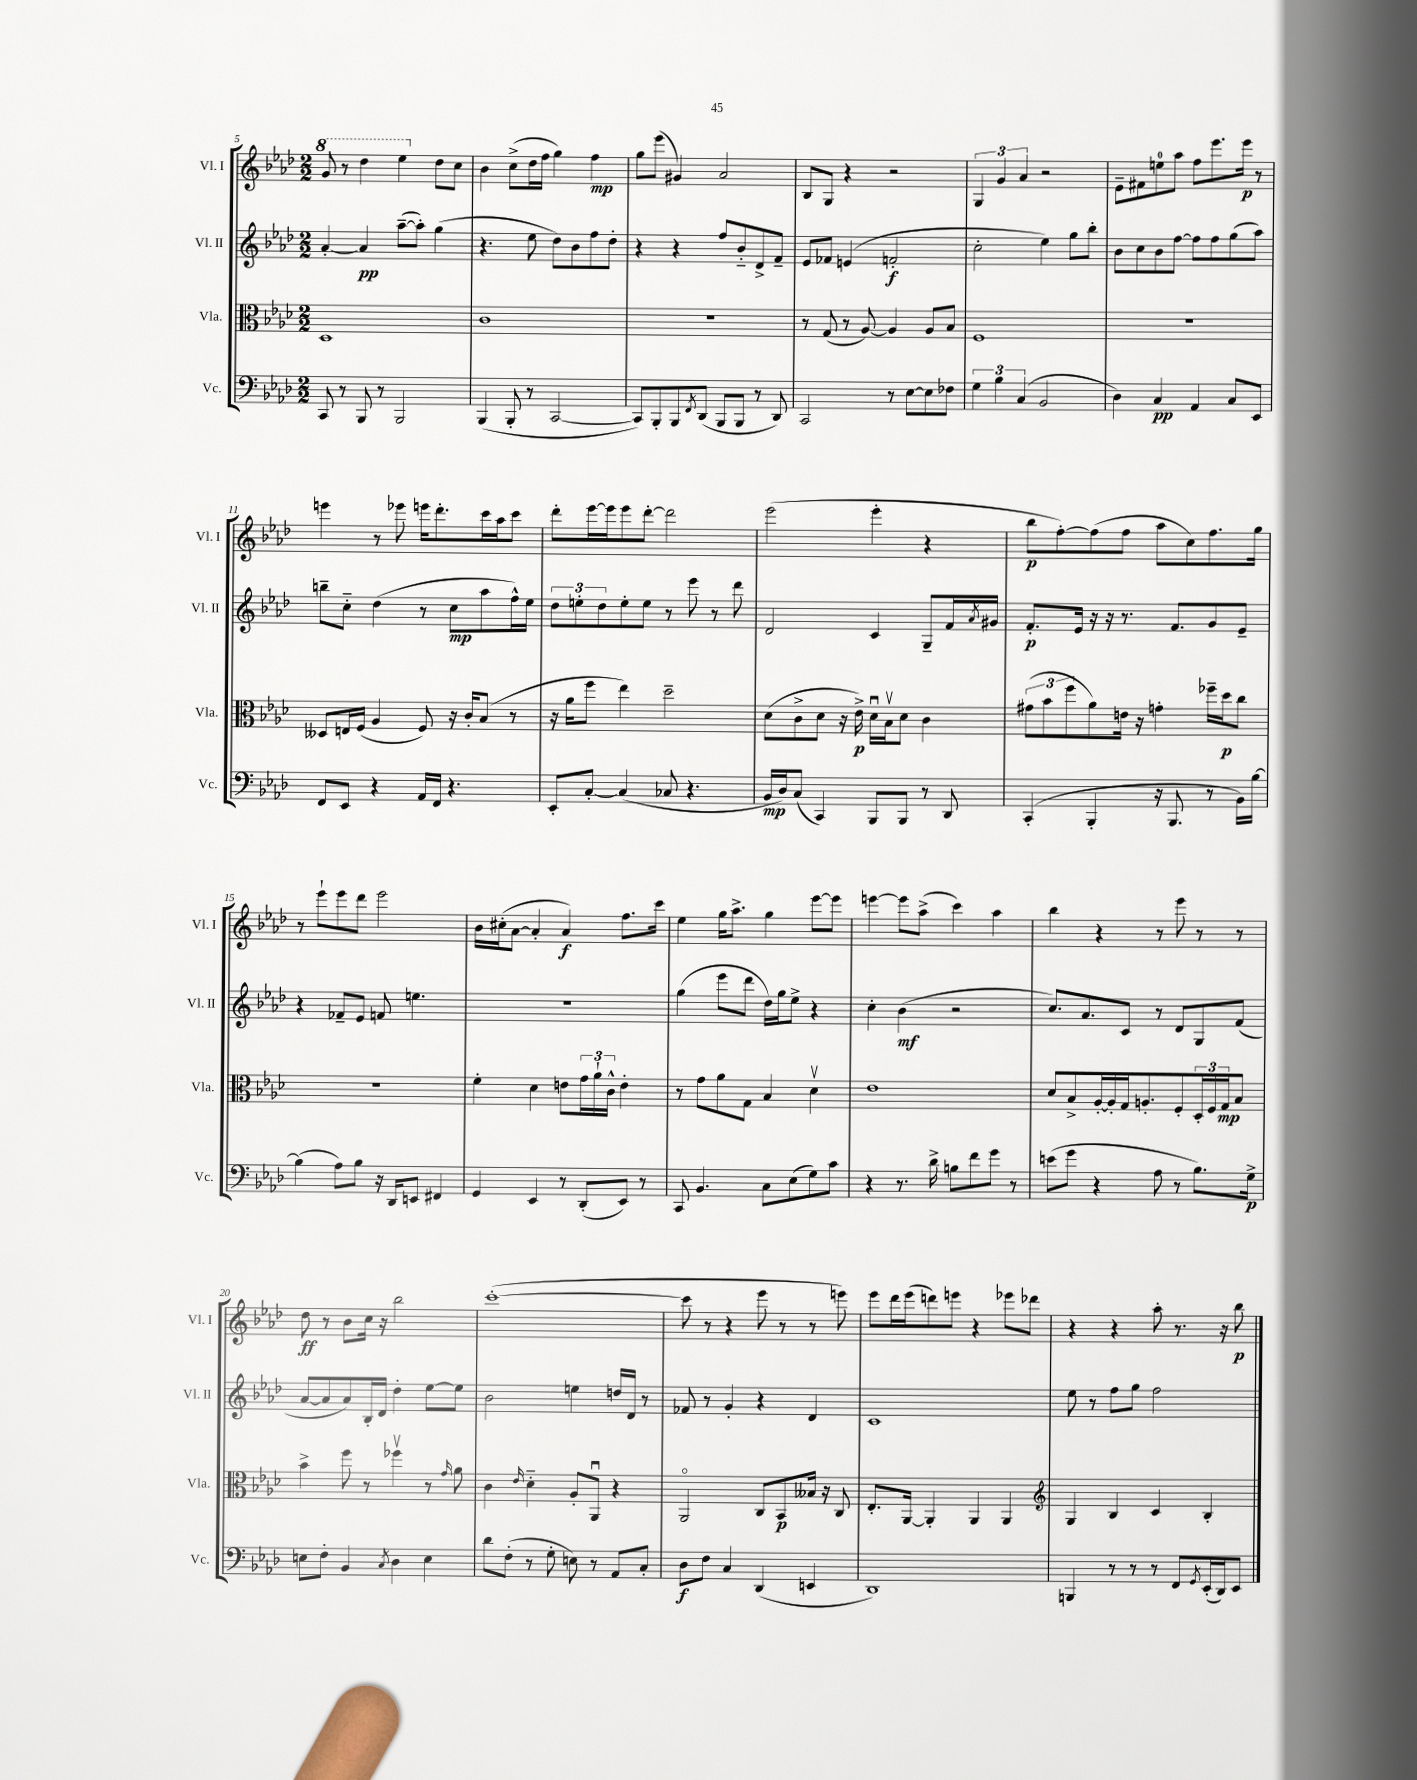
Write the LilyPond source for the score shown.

<<
\new StaffGroup <<
\new Staff = "s0" \with { instrumentName = "Vl. I" shortInstrumentName = "Vl. I" } {
    \clef treble \key aes \major \numericTimeSignature \time 2/2
    \ottava #1 g''8 r8 des'''4 ees'''4 \ottava #0 des''8 c''8 |
    bes'4 c''8->( des''16 f''16 g''4) f''4\mp |
    g''8 ees'''8( gis'4) aes'2 |
    bes8 g8 r4 r2 |
    \tuplet 3/2 { g4 g'4 aes'4 } r2 |
    ees'8-- fis'8 e''8-0 aes''8 f''8 ees'''8. ees'''16\p r8 |
    e'''4 r8 ees'''8 e'''16 des'''8.-. c'''16 aes''16 c'''8 |
    des'''8-. ees'''16~ ees'''16 ees'''8 des'''8~-. des'''2 |
    ees'''2( ees'''4-. r4 |
    bes''8\p f''8~-.) f''8( f''8 aes''8 c''8) f''8. g''16 |
    r8 ees'''8-! ees'''8 des'''8 ees'''2 |
    bes'16 cis''16-.( aes'8~ aes'4-. aes'4\f) f''8. c'''16 |
    ees''4 g''16 aes''8.-> g''4 ees'''8~ ees'''8 |
    e'''4~ e'''8 aes''8->( c'''4) aes''4 |
    bes''4 r4 r8 ees'''8 r8 r8 |
    des''8\ff r8 bes'8 c''16 r16 bes''2 |
    c'''1~-.( |
    c'''8 r8 r4 ees'''8 r8 r8 e'''8) |
    ees'''8 des'''16 ees'''16( d'''8) e'''8 r4 ees'''8 des'''8 |
    r4 r4 aes''8-. r8. r16 bes''8\p \bar "|." |
}
\new Staff = "s1" \with { instrumentName = "Vl. II" shortInstrumentName = "Vl. II" } {
    \clef treble \key aes \major \numericTimeSignature \time 2/2
    aes'4~-. aes'4\pp aes''8~--( aes''8-.) g''4( |
    r4. ees''8 des''8) bes'8 f''8 des''8-. |
    r4 r4 f''8 bes'8-_ des'8-> f'8-- |
    ees'8 fes'8 e'4( f'2-.\f |
    c''2-. ees''4) g''8 bes''8-. |
    bes'8 c''8 bes'8 f''8~ f''8 f''8 g''8( aes''8) |
    b''8-- c''8-_ des''4( r8 c''8\mp aes''8 f''16-^) ees''16 |
    \tuplet 3/2 { des''8 e''8-. des''8 } e''8-. e''8 r8 ees'''8 r8 des'''8 |
    des'2 c'4 g8-- f'16 \acciaccatura { aes'8 } gis'16 |
    f'8.-.\p ees'16 r16 r16 r8. f'8. g'8 ees'8-- |
    r4 fes'8-- ees'8 f'8 e''4. |
    R1 |
    g''4( ees'''8 des'''8 des''16) g''16 ees''8-> r4 |
    c''4-. bes'4\mf( r2 |
    c''8.) aes'8. c'8 r8 des'8 g8 f'8( |
    aes'8~ aes'8 aes'8) bes16-. des'16 des''4-. ees''8~ ees''8 |
    bes'2 e''4 d''16 des'16 r8 |
    fes'8 r8 g'4-. r4 des'4 |
    c'1 |
    ees''8 r8 f''8 g''8 f''2 \bar "|." |
}
\new Staff = "s2" \with { instrumentName = "Vla." shortInstrumentName = "Vla." } {
    \clef alto \key aes \major \numericTimeSignature \time 2/2
    des1 |
    c'1 |
    R1 |
    r8 g8( r8 aes8~) aes4 aes8 bes8 |
    f1 |
    R1 |
    deses8 e16 f16( aes4 f8) r16 c'16-. bes8( r8 |
    r16 aes'16 f''8 ees''4) des''2-- |
    des'8( c'8-> des'8 r16 ees'16->\p) des'16\downbow bes16\upbow des'8 c'4 |
    \tuplet 3/2 { gis'8( bes'8 f''8 } aes'8) e'16 r16 g'4-. fes''16-- des''16\p c''8 |
    R1 |
    f'4-. des'4 e'8 \tuplet 3/2 { g'16 aes'16-! c'16-^ } e'4-. |
    r8 g'8 aes'8 g8 bes4 des'4\upbow |
    ees'1 |
    des'8 bes8-> aes16~-. aes16-. g16 a8.-. f8-. \tuplet 3/2 { des16-. f16 g16\mp } bes8 |
    bes'4-> f''8 r8 fes''4\upbow r8 \grace { g'16 } aes'8 |
    c'4 \grace { ees'16 } des'4-_ aes8-. aes,8\downbow r4 |
    aes,2\flageolet c8 bes,8\p beses16 r16 c8 |
    ees8.-. aes,16~ aes,4-. aes,4 aes,4 |
    \clef treble g4 bes4 c'4 bes4-. \bar "|." |
}
\new Staff = "s3" \with { instrumentName = "Vc." shortInstrumentName = "Vc." } {
    \clef bass \key aes \major \numericTimeSignature \time 2/2
    c,8 r8 bes,,8 r8 bes,,2 |
    bes,,4( bes,,8-. r8 c,2~ |
    c,8) bes,,8-. bes,,8 \acciaccatura { f,8 } des,8( bes,,8 bes,,8 r8 des,8) |
    c,2 r8 ees8~ ees8 fes8 |
    \tuplet 3/2 { g4 bes4 c4( } bes,2 |
    des4) c4\pp aes,4 c8 ees,8 |
    f,8 ees,8 r4 aes,16 f,16 r4. |
    ees,8-. c8~-. c4( ces8 r4. |
    bes,16\mp des16) c8( c,4) bes,,8 bes,,8 r8 des,8 |
    c,4-.( bes,,4-. r16 bes,,8. r8 bes,16) bes16~ |
    bes4( aes8) bes8 r16 des,16 e,8 fis,4 |
    g,4 ees,4 r8 des,8-.( ees,8) r8 |
    c,8 bes,4. c8 ees8( g8) c'8 |
    r4 r8. des'16-> b8 f'8 g'8 r8 |
    e'8( g'8 r4 aes8 r8 bes8.) g16->\p |
    e8 f8-. bes,4 \acciaccatura { c8 } des4 e4 |
    des'8 f8-.( r8 g8-. e8) r8 aes,8 c8-. |
    des8\f f8 c4 des,4( e,4 |
    des,1) |
    b,,4 r8 r8 r8 f,8 \acciaccatura { g,8 } ees,16-.( des,16) ees,8 \bar "|." |
}
>>
>>
\layout { \context { \Score currentBarNumber = #5 } }
